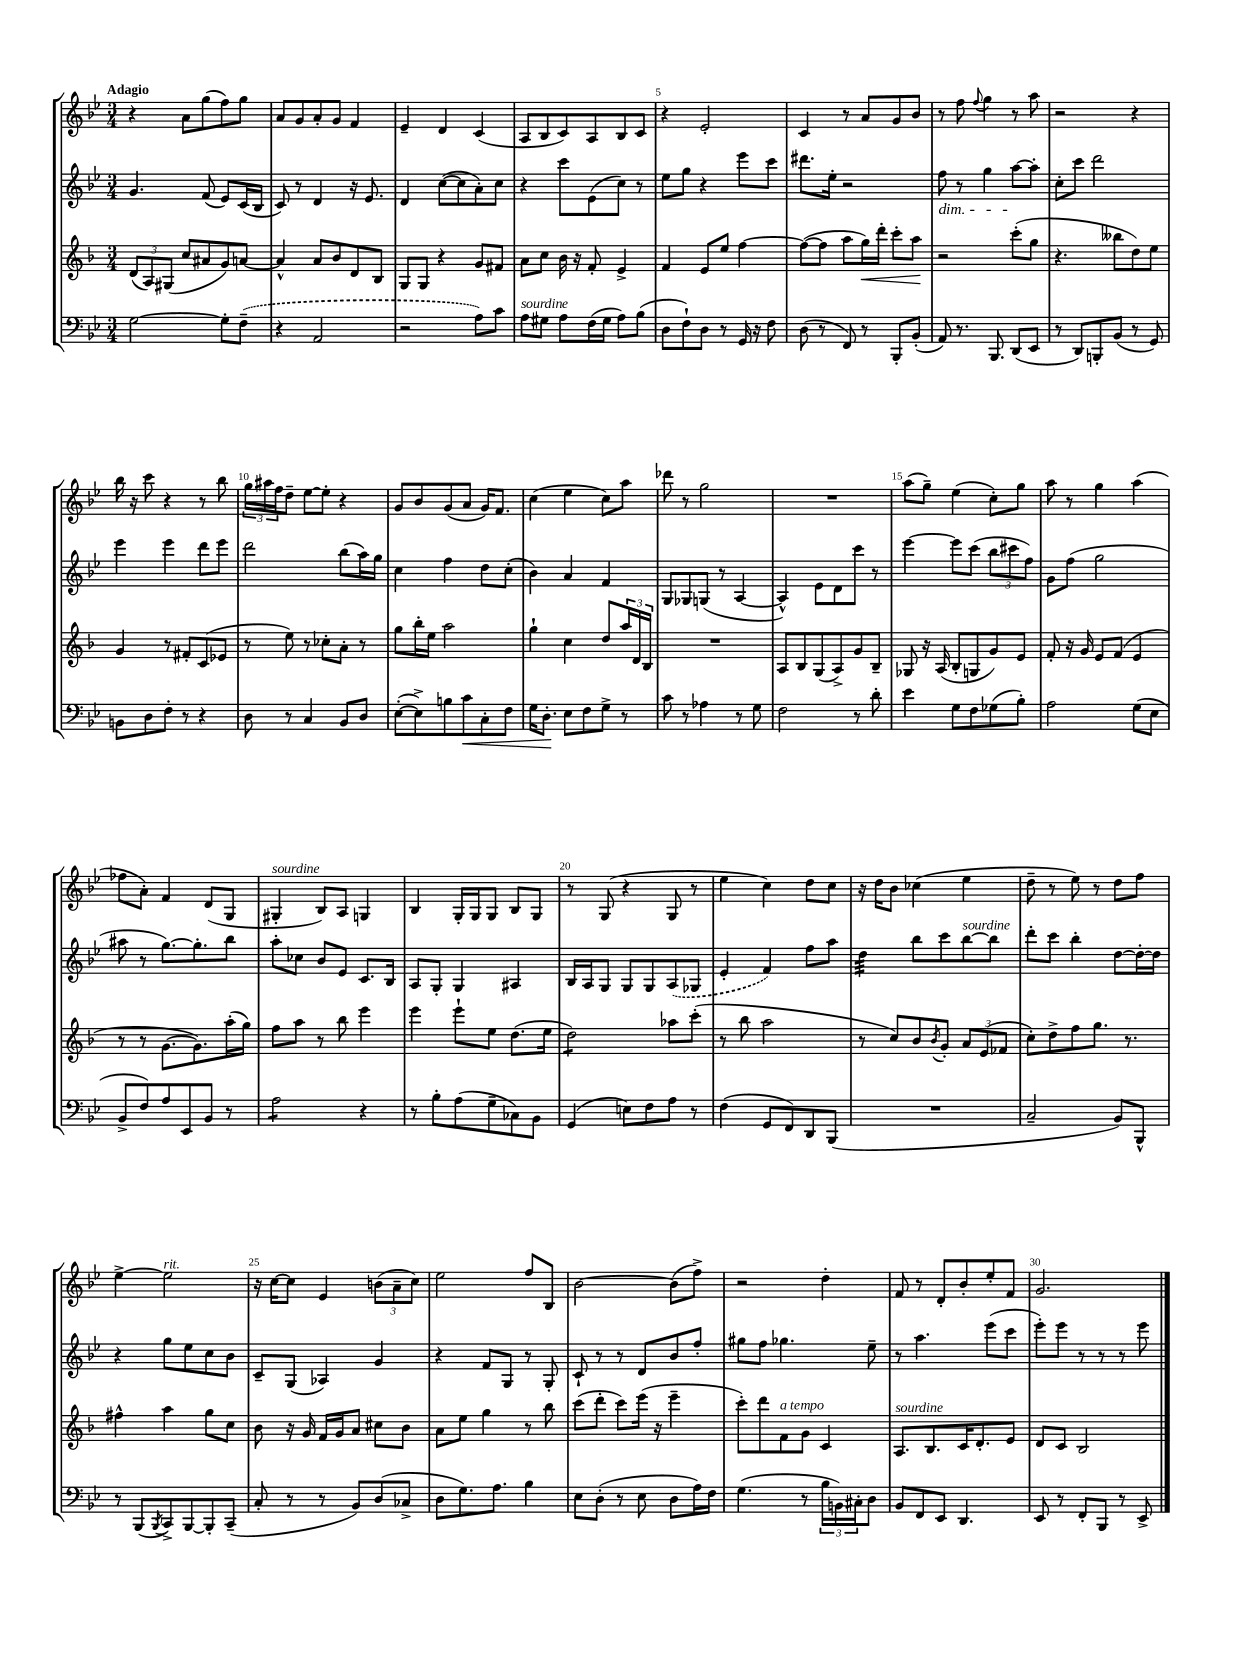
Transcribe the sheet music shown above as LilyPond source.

<<
\new StaffGroup <<
\new Staff = "s0" {
    \clef treble \key bes \major \numericTimeSignature \time 3/4 \tempo "Adagio"
    r4 a'8 g''8( f''8) g''8 |
    a'8 g'8 a'8-. g'8 f'4 |
    ees'4-- d'4 c'4( |
    a8 bes8 c'8) a8 bes8 c'8 |
    r4 ees'2-. |
    c'4 r8 a'8 g'8 bes'8 |
    r8 f''8 \appoggiatura { f''8 } g''4 r8 a''8 |
    r2 r4 |
    bes''16 r16 c'''8 r4 r8 bes''8 |
    \tuplet 3/2 { g''16 ais''16 f''16 } d''8-- ees''8~ ees''8-. r4 |
    g'8 bes'8 g'8( a'8 g'16) f'8. |
    c''4( ees''4 c''8) a''8 |
    des'''8 r8 g''2 |
    R2. |
    a''8( g''8--) ees''4( c''8-.) g''8 |
    a''8 r8 g''4 a''4( |
    fes''8 a'8-.) f'4 d'8( g8 |
    gis4-.^\markup { \italic "sourdine" } bes8) a8 g4 |
    bes4 g16-. g16 g8 bes8 g8 |
    r8 g8( r4 g8 r8 |
    ees''4 c''4) d''8 c''8 |
    r16 d''16 bes'8 ces''4( ees''4 |
    d''8-- r8 ees''8) r8 d''8 f''8 |
    ees''4~-> ees''2^\markup { \italic "rit." } |
    r16 c''16~ c''8 ees'4 \tuplet 3/2 { b'8( a'8-- c''8) } |
    ees''2 f''8 bes8 |
    bes'2~ bes'8( f''8->) |
    r2 d''4-. |
    f'8 r8 d'8-. bes'8-. ees''8-. f'8 |
    g'2. \bar "|." |
}
\new Staff = "s1" {
    \clef treble \key bes \major \numericTimeSignature \time 3/4
    g'4. f'8( ees'8) c'16( bes16 |
    c'8) r8 d'4 r16 ees'8. |
    d'4 c''8~( c''8 a'8-.) c''8 |
    r4 c'''8 ees'8( c''8) r8 |
    ees''8 g''8 r4 ees'''8 c'''8 |
    dis'''8. ees''16-. r2 |
    f''8\dim r8 g''4 a''8~\! a''8-. |
    c''8-. c'''8 d'''2 |
    ees'''4 ees'''4 d'''8 ees'''8 |
    d'''2 bes''8( a''16) g''16 |
    c''4 f''4 d''8 c''8-.( |
    bes'4) a'4 f'4 |
    g8 ges8 g8( r8 a4~ |
    a4-^) ees'8 d'8 c'''8 r8 |
    ees'''4~ ees'''8 c'''8( \tuplet 3/2 { bes''8 cis'''8 f''8) } |
    g'8 f''8( g''2 |
    ais''8 r8 g''8.~) g''8.-. bes''8 |
    a''8-. ces''8 bes'8 ees'8 c'8. bes16 |
    a8 g8-. g4 ais4 |
    bes16 a16 g8 g8 g8 \once \slurDashed a8( ges8 |
    ees'4-. f'4) f''8 a''8 |
    d''4:32 bes''8 c'''8 bes''8~^\markup { \italic "sourdine" } bes''8 |
    d'''8-. c'''8 bes''4-. d''8~ d''16~-. d''16 |
    r4 g''8 ees''8 c''8 bes'8 |
    c'8-- g8( aes4) g'4 |
    r4 f'8 g8 r8 g8-. |
    c'8-! r8 r8 d'8 bes'8 f''8-. |
    gis''8 f''8 ges''4. ees''8-- |
    r8 a''4. ees'''8( c'''8 |
    ees'''8-.) ees'''8 r8 r8 r8 ees'''8 \bar "|." |
}
\new Staff = "s2" {
    \clef treble \key f \major \numericTimeSignature \time 3/4
    \tuplet 3/2 { d'8( a8) gis8( } c''8 ais'8 g'8) a'8~ |
    a'4-^ a'8 bes'8 d'8 bes8 |
    g8 g8 r4 g'8 fis'8 |
    a'8 c''8 bes'16 r16 f'8-. e'4-> |
    f'4 e'8 e''8 f''4~ |
    f''8~( f''8 a''8 g''16\<) d'''16-. c'''8-. a''8\! |
    r2 c'''8-.( g''8 |
    r4. beses''8 d''8) e''8 |
    g'4 r8 fis'8-. c'8( ees'8 |
    r8 e''8) r8 ces''8-. a'8-. r8 |
    g''8 bes''16-. e''16 a''2 |
    g''4-! c''4 d''8 \tuplet 3/2 { a''16 d'16 bes16 } |
    R2. |
    a8 bes8 g8( a8->) g'8 bes8-- |
    ges8 r16 a16( bes8-. g8 g'8) e'8 |
    f'8-. r16 g'16 e'8 f'8( e'4 |
    r8 r8 g'8.~ g'8.) a''16-.( g''16) |
    f''8 a''8 r8 bes''8 e'''4 |
    e'''4 e'''8-! e''8 d''8.( e''16 |
    d''2:8) aes''8 c'''8-.( |
    r8 bes''8 a''2 |
    r8 c''8) bes'8 \acciaccatura { bes'8 } g'8-. \tuplet 3/2 { a'8 e'8( fes'8 } |
    c''8-.) d''8-> f''8 g''8. r8. |
    fis''4-^ a''4 g''8 c''8 |
    bes'8 r16 g'16 f'16 g'16 a'8 cis''8 bes'8 |
    a'8 e''8 g''4 r8 bes''8 |
    c'''8( d'''8-. c'''8) e'''16( r16 e'''4-- |
    c'''8-.) d'''8 f'8^\markup { \italic "a tempo" } g'8 c'4 |
    a8.^\markup { \italic "sourdine" } bes8. c'16 d'8.-. e'8 |
    d'8 c'8 bes2 \bar "|." |
}
\new Staff = "s3" {
    \clef bass \key bes \major \numericTimeSignature \time 3/4
    g2~ g8-. \once \slurDashed f8--( |
    r4 a,2 |
    r2 a8) c'8 |
    a8^\markup { \italic "sourdine" } gis8 a8 f16( gis16 a8) bes8( |
    d8 f8-!) d8 r8 g,16 r16 f8 |
    d8( r8 f,8) r8 bes,,8-. bes,8-.( |
    a,8) r8. bes,,8. d,8( ees,8 |
    r8 d,8) b,,8-. bes,8( r8 g,8) |
    b,8 d8 f8-. r8 r4 |
    d8 r8 c4 bes,8 d8 |
    ees8~-.( ees8->) b8 c'8\< c8-. f8 |
    g16 d8.-.\! ees8 f8 g8-> r8 |
    c'8 r8 aes4 r8 g8 |
    f2 r8 d'8-. |
    ees'4 g8 f8 ges8( bes8-.) |
    a2 g8( ees8 |
    bes,8-> f8) a8 ees,8 bes,8 r8 |
    a2:8 r4 |
    r8 bes8-. a8( g8-- ces8) bes,8 |
    g,4( e8) f8 a8 r8 |
    f4( g,8 f,8) d,8 bes,,8( |
    R2. |
    c2-- bes,8) bes,,8-^ |
    r8 bes,,8( \acciaccatura { bes,,8 } c,8->) bes,,8~ bes,,8-. c,8--( |
    c8-. r8 r8 bes,8) d8( ces8-> |
    d8 g8.) a8. bes4 |
    ees8 d8-.( r8 ees8 d8 a16) f16 |
    g4.( r8 \tuplet 3/2 { bes16 b,16) cis16-. } d8 |
    bes,8 f,8 ees,8 d,4. |
    ees,8 r8 f,8-. bes,,8 r8 ees,8-> \bar "|." |
}
>>
>>
\layout { \context { \Score \override BarNumber.break-visibility = ##(#f #t #t) barNumberVisibility = #(every-nth-bar-number-visible 5) } }
